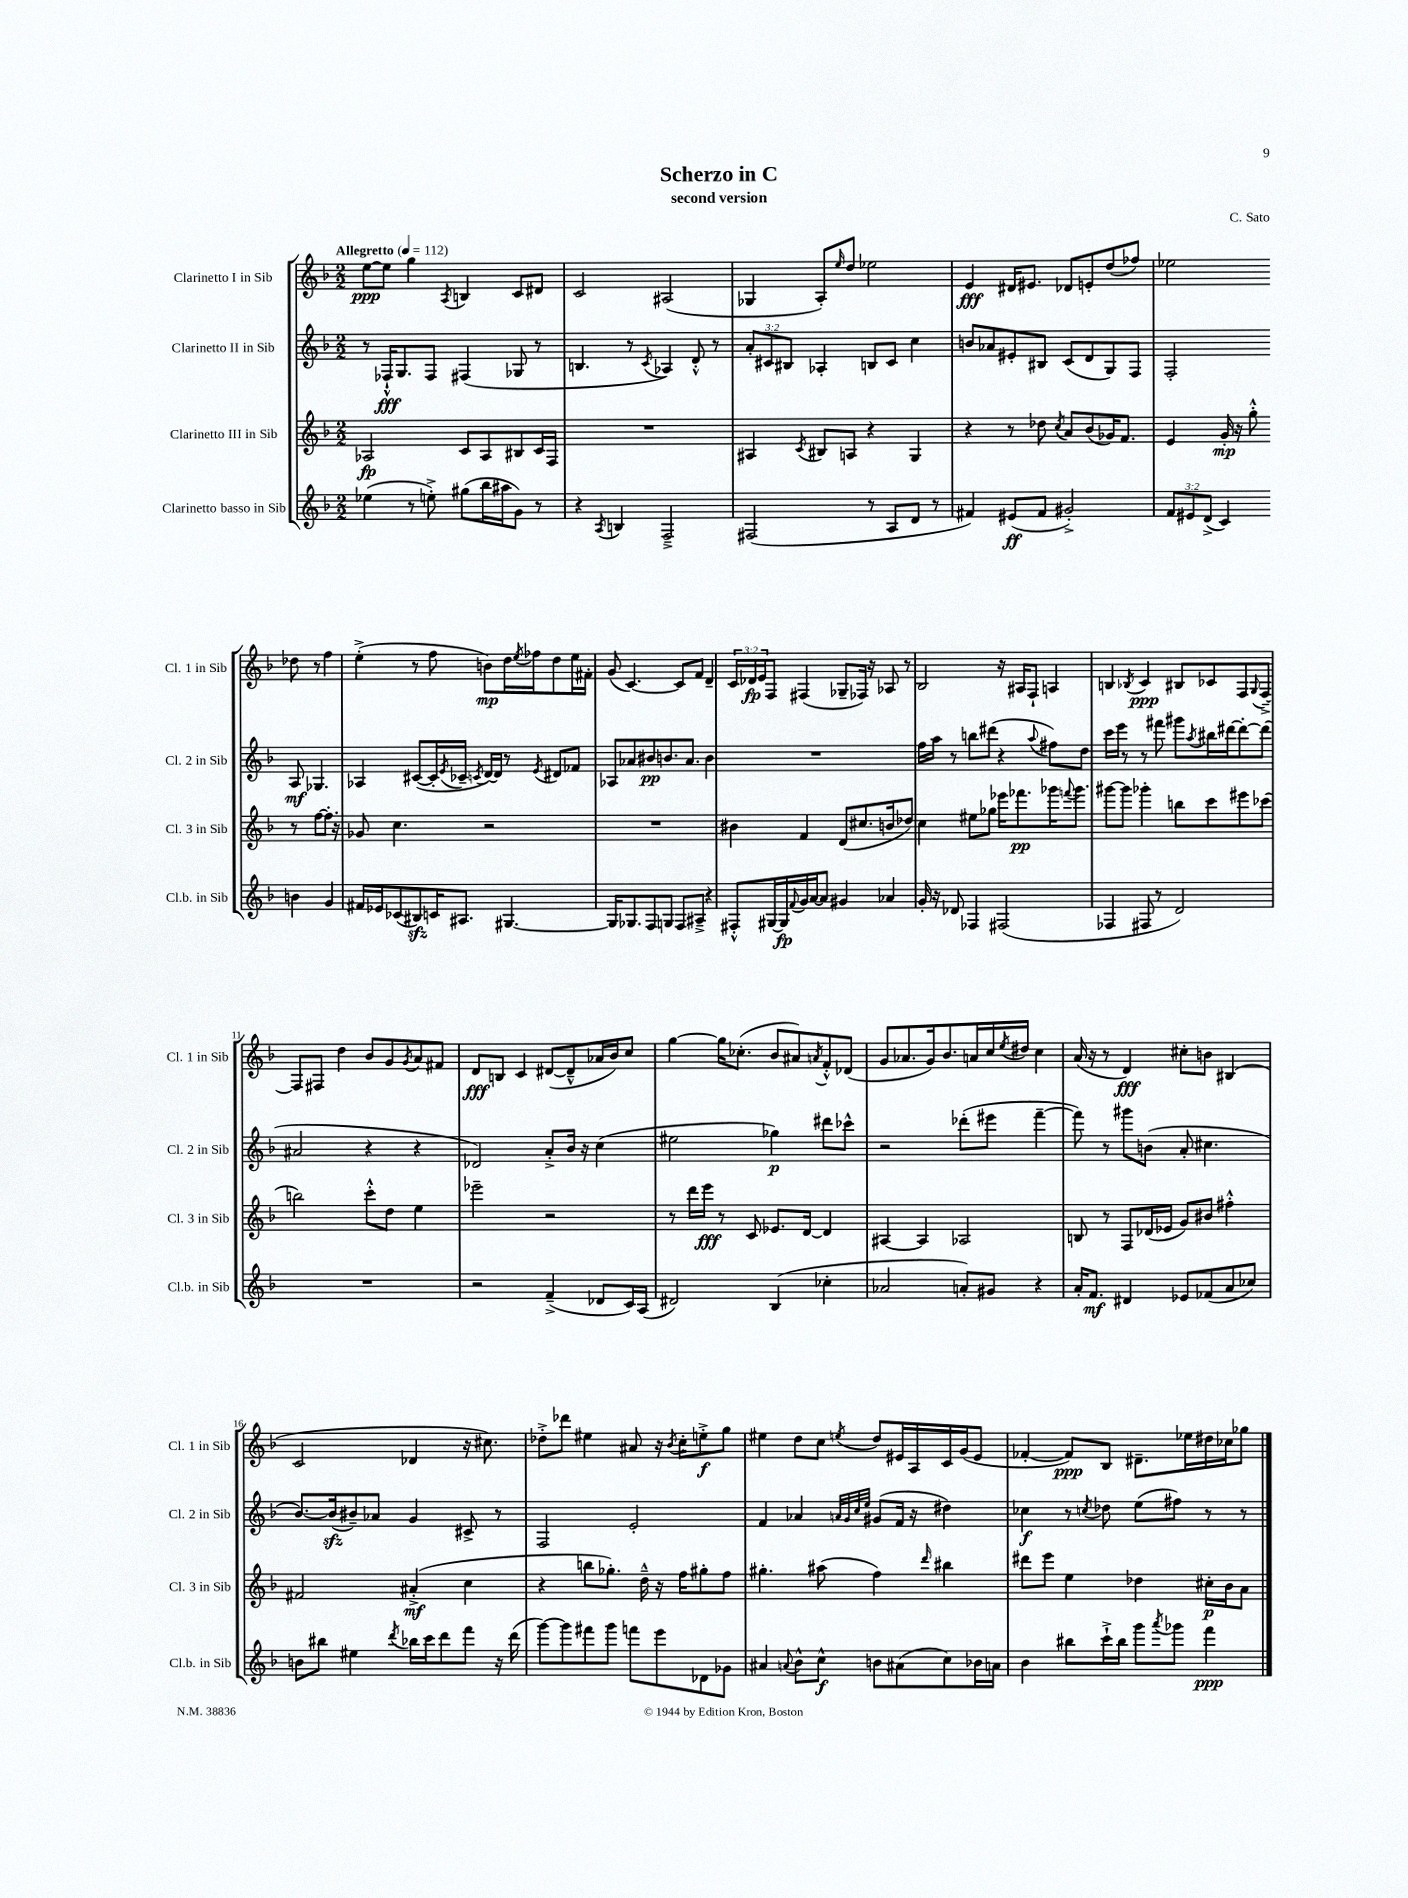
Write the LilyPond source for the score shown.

\header { title = "Scherzo in C" composer = "C. Sato" subtitle = "second version" }
<<
\new StaffGroup <<
\new Staff = "s0" \with { instrumentName = "Clarinetto I in Sib" shortInstrumentName = "Cl. 1 in Sib" } {
    \clef treble \key f \major \numericTimeSignature \time 2/2 \override Staff.TupletNumber.text = #tuplet-number::calc-fraction-text \tempo "Allegretto" 4 = 112
    e''8~\ppp e''8 g''4 \acciaccatura { a8 } b4 c'8 dis'8 |
    c'2 ais2( |
    ges4 a8-.) \grace { e''16 } d''8 ees''2 |
    e'4\fff dis'16 eis'8. des'8 e'8-. d''8( fes''8) |
    ees''2 des''8 r8 f''4 |
    e''4-.->( r8 f''8 b'8\mp) d''16 \acciaccatura { e''8 } fes''16 d''8 e''16 fis'16-. |
    g'8( c'4.~) c'8 f'8 d'4-- |
    \tuplet 3/2 { c'16 des'16\fp e'16 } f8 fis4( ges8-- fes16) r16 aes8 r8 |
    bes2 r16 ais16 f8-! a4 |
    b4 \acciaccatura { bes8 } c'4\ppp bis8 ces'8 f8 \appoggiatura { g8 } f8~---> |
    f8 fis8 d''4 bes'8 g'8 \acciaccatura { g'8 } a'8 fis'8 |
    d'8\fff b8 c'4 dis'8~( dis'8---^ aes'16 bes'16) c''8 |
    g''4~ g''16 ces''8.-.( bes'8 ais'8) \acciaccatura { a'8 } f'8-.-^ des'8( |
    g'8 aes'8. g'16) bes'8. a'16 c''16 \acciaccatura { e''8 } dis''16 c''4 |
    a'16( r16 r8 d'4\fff) cis''8-. b'8 bis4( |
    c'2 des'4 r16 cis''8.) |
    des''8-.-> des'''8 eis''4 ais'8 r16 \acciaccatura { bes'8 } c''16-. e''8-.->\f g''8 |
    eis''4 d''8 c''8 \acciaccatura { e''8 } d''8 eis'16 a16 c'16 g'16( eis'8 |
    fes'4~-. fes'8\ppp) bes8 dis'8.-- ees''16 dis''16 ces''16 ges''8 \bar "|." |
}
\new Staff = "s1" \with { instrumentName = "Clarinetto II in Sib" shortInstrumentName = "Cl. 2 in Sib" } {
    \clef treble \key f \major \numericTimeSignature \time 2/2 \override Staff.TupletNumber.text = #tuplet-number::calc-fraction-text
    r8 fes16-!-^\fff g8. fes8 fis4( ges8 r8 |
    b4. r8 \acciaccatura { c'8 } aes4) d'8-.-^ r8 |
    \tuplet 3/2 { a'8-. cis'8 bis8 } aes4-. b8 cis'8 c''4 |
    b'8 aes'8 eis'8-. bis8 c'8( d'8 g8) f8 |
    f2-. a8\mf ges4. |
    aes4 cis'8~( cis'16-. \acciaccatura { e'8 } ces'16-- \acciaccatura { c'8 } d'16~) d'16 r8 \acciaccatura { e'8 } dis'8 fes'8 |
    aes8 aes'8 bis'8\pp b'8. aes'8. b'4 |
    R1 |
    f''16 a''16 r8 b''8 dis'''8( r4 \appoggiatura { a''8 } fis''8) d''8 |
    c'''16 e'''16 r8 r8 fis'''8 gis'''8 \acciaccatura { a''8 } bis''16 dis'''16~ dis'''8~-. dis'''8( |
    ais'2 r4 r4 |
    des'2) a'8-.-> bes'16 r16 c''4( |
    eis''2 ges''4\p) dis'''8 ces'''8-^ |
    r2 des'''8-.( eis'''8 f'''4~-- |
    f'''8) r8 gis'''8 b'8( a'8-. cis''4. |
    bes'8.~) bes'16\sfz( bis'8--) aes'8 g'4 cis'8-> r8 |
    f2 e'2-. |
    f'4 aes'4 \grace { a'32 g'32 c''32 e''32 } gis'8( f'16 r16 dis''4) |
    ces''4\f r8 \acciaccatura { c''8 } des''8 e''8( fis''8) r8 r8 \bar "|." |
}
\new Staff = "s2" \with { instrumentName = "Clarinetto III in Sib" shortInstrumentName = "Cl. 3 in Sib" } {
    \clef treble \key f \major \numericTimeSignature \time 2/2
    aes2\fp c'8 aes8 bis8 c'16 f16 |
    R1 |
    ais4 \acciaccatura { c'8 } bis8 a8 r4 g4 |
    r4 r8 des''8 \acciaccatura { c''8 } a'8 bes'8( ges'16) f'8. |
    e'4 g'16-.\mp r16 g''8-.-^ r8 f''8~ f''8.-. r16 |
    ges'8 c''4. r2 |
    R1 |
    bis'4 f'4 d'8( cis''8. b'16 des''8) |
    c''4 eis''8 ges''8 ees'''16 fes'''8.\pp ges'''16 \appoggiatura { f'''8 } ges'''8. |
    gis'''8~ gis'''8 ges'''4-. b''8 c'''8 eis'''8 ces'''8( |
    b''2) c'''8-.-^ d''8 e''4 |
    ees'''2-- r2 |
    r8 d'''16 e'''16\fff r8 c'8 ees'8. d'16~ d'4 |
    ais4~ ais4 aes2 |
    b8 r8 f8 des'16( ees'16 g'8) bis'8 fis''4-.-^ |
    fis'2 ais'4-.->\mf( c''4 |
    r4 b''8 ges''8.-.) d''16---^ r16 f''16 gis''8-. f''8 |
    gis''4.-. ais''8( f''4) \grace { d'''16 } bis''4 |
    dis'''8 e'''8 e''4 des''4 cis''16-.\p bes'16 a'8 \bar "|." |
}
\new Staff = "s3" \with { instrumentName = "Clarinetto basso in Sib" shortInstrumentName = "Cl.b. in Sib" } {
    \clef treble \key f \major \numericTimeSignature \time 2/2 \override Staff.TupletNumber.text = #tuplet-number::calc-fraction-text
    ees''4( r8 e''8-.->) gis''8( bes''16 ais''16 g'8) r8 |
    r4 \acciaccatura { a8 } b4 f2---> |
    fis2( r8 a8 d'8 r8 |
    fis'4) eis'8\ff( fis'8 gis'2-.->) |
    \tuplet 3/2 { f'8 eis'8 d'8->( } c'4) b'4 g'4 |
    fis'16 ees'16 ces'8( bis8\sfz) c'16 ais8. gis4.~ |
    gis16 ges8. f8 g8 f8 ais8---> r4 |
    fis8-.-^ gis16~ gis16\fp \appoggiatura { f'8 } g'16 a'16~ a'8 gis'4 aes'4 |
    g'16-. r16 des'8 fes4 fis2( |
    fes4 fis8 r8 d'2) |
    R1 |
    r2 f'4--->( des'8 c'16) a16( |
    dis'2) bes4( ces''4-. |
    aes'2 a'8-.) gis'8 r4 |
    a'16-. f'8.\mf dis'4 ees'8 fes'8( a'8 ces''8) |
    b'8 bis''8 eis''4 \acciaccatura { d'''8 } bes''16 c'''16 d'''8 f'''8 r16 d'''16( |
    g'''8~) g'''8 fis'''8 g'''8 f'''8 e'''8 des'8 ges'8 |
    ais'4 \appoggiatura { a'8 } bes'8-^ c''8-^\f b'8 ais'8( c''8) bes'16 a'16 |
    bes'4 bis''8 c'''16-!-> bis''16 g'''8 \acciaccatura { a'''8 } ges'''8 f'''4\ppp \bar "|." |
}
>>
>>
